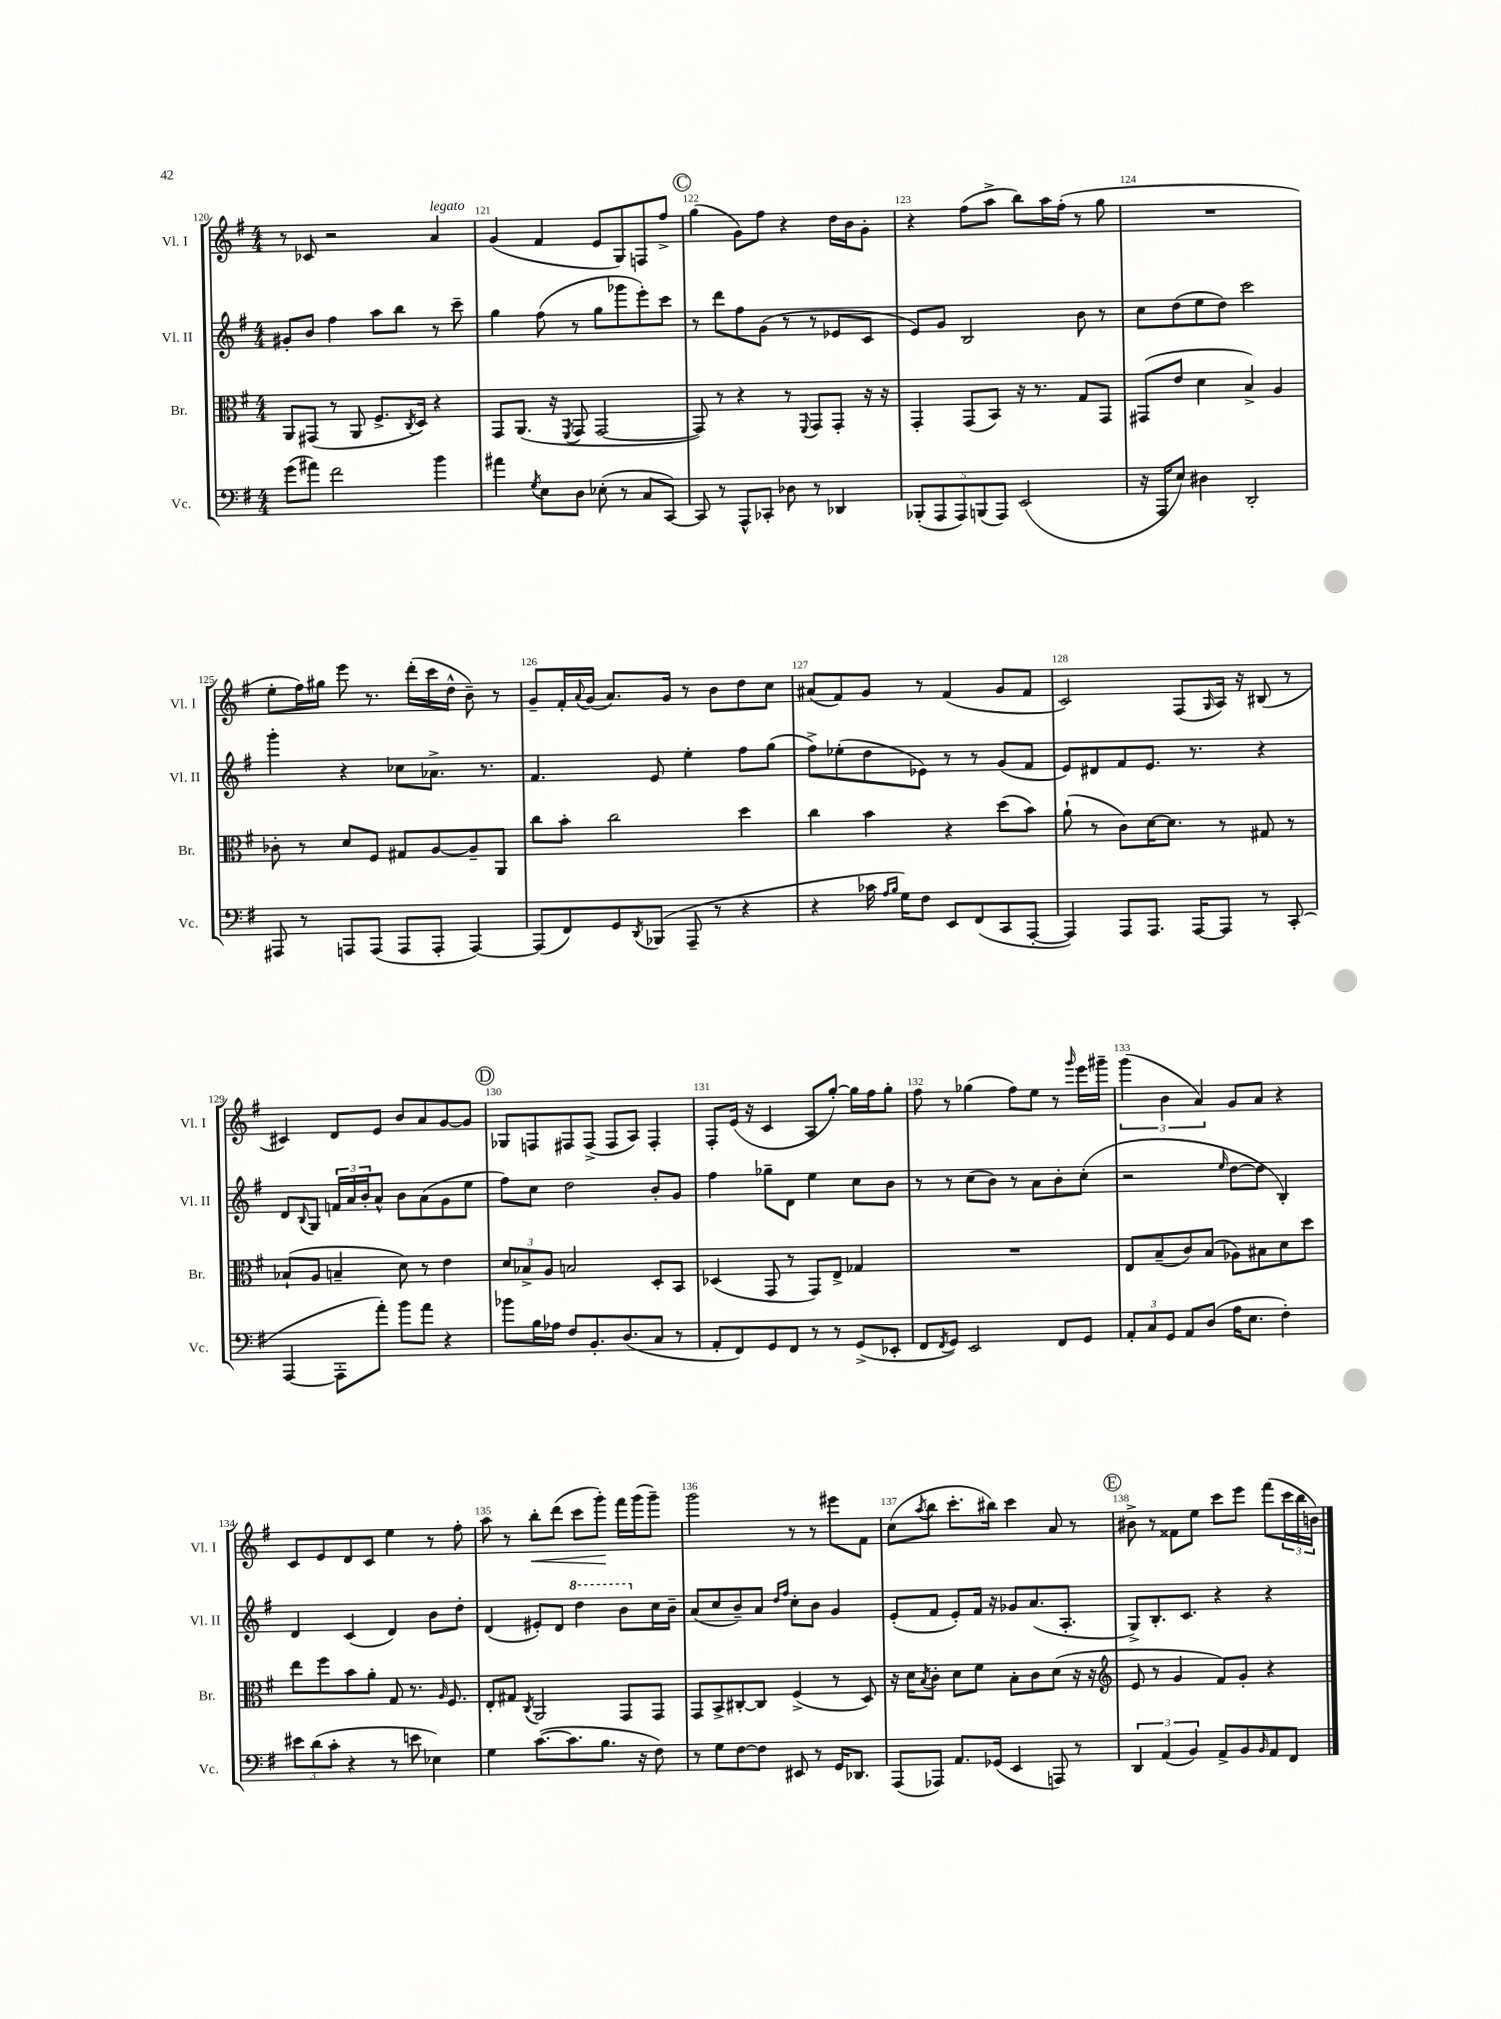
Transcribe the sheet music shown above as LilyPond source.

<<
\new StaffGroup <<
\new Staff = "s0" \with { instrumentName = "Vl. I" shortInstrumentName = "Vl. I" } {
    \clef treble \key g \major \numericTimeSignature \time 4/4
    r8 ces'8 r2 a'4^\markup { \italic "legato" } |
    g'4( fis'4 e'8 g8) f8 fis''8-> |
    \mark \markup { \circle "C" } g''4( g'8) fis''8 r4 d''16 b'16 g'8-. |
    r4 fis''8( a''8-> b''8) a''16 fis''16-.( r8 g''8 |
    R1 |
    e''8-. fis''16) gis''16 e'''8 r8. d'''16-.( c'''16 d''16-^ b'8--) r8 |
    g'8-- fis'16-. \appoggiatura { a'8 } g'16( a'8.) g'16 r8 b'8 d''8 c''8 |
    ais'8( fis'8) g'8 r8 fis'4( g'8 fis'8 |
    c'2) fis8( \grace { g16 } a16) r16 bis8( r8 |
    cis'4) d'8 e'8 b'8 a'8 g'8~ g'8 |
    \mark \markup { \circle "D" } ges8 f8 fis8 fis8->( fis8 a8) fis4-. |
    fis8-. e'16( r16 c'4 a8 g''8~-.) g''16 fis''16 g''8-. |
    fis''8 r8 ges''4( fis''8) e''8 r8 \grace { g'''16 } e'''16 gis'''16-- |
    \tuplet 3/2 { g'''4( b'4 a'4) } g'8 a'8 r4 |
    c'8 e'8 d'8 c'8 e''4 r8 fis''8-. |
    a''8 r8 b''8-.\< d'''8( c'''8 g'''8-.\!) fis'''16 g'''16( g'''8--) |
    g'''2 r8 r8 eis'''8 fis'8 |
    c''8( \acciaccatura { a''8 } b''8 c'''8.-. bis''16) c'''4 a'8 r8 |
    \mark \markup { \circle "E" } bis'8-> r8 fisis'8 e''8 c'''8 e'''8 fis'''8( \tuplet 3/2 { c'''16 b''16 b'16) } \bar "|." |
}
\new Staff = "s1" \with { instrumentName = "Vl. II" shortInstrumentName = "Vl. II" } {
    \clef treble \key g \major \numericTimeSignature \time 4/4
    gis'8-. b'8 fis''4 a''8 b''8 r8 c'''8-- |
    g''4 fis''8( r8 g''8 ges'''8 e'''8-.) c'''8 |
    \mark \markup { \circle "C" } r8 d'''8 fis''8 g'8( r8 r8 ees'8 c'8 |
    e'8) g'8 b2 b'8 r8 |
    c''8 d''8( e''8 d''8) c'''2 |
    g'''4-. r4 ces''8 aes'8.-> r8. |
    fis'4. e'8 e''4-. fis''8 g''8( |
    fis''8->) ees''8-.( d''8 ees'8) r8 r8 g'8( fis'8 |
    e'8) dis'8 fis'8 e'8. r8. r4 |
    d'8 \appoggiatura { b8 } g8 \tuplet 3/2 { f'16 a'16 b'16-. } a'8-^ b'8 a'8( g'8 e''8 |
    \mark \markup { \circle "D" } fis''8) c''8 d''2 b'8-. g'8 |
    fis''4 ges''8-- d'8 e''4 c''8 b'8 |
    r8 r8 c''8( b'8) r8 a'8 b'8-. c''8-.( |
    r2 \grace { e''16 } d''8~ d''8 b4-.) |
    d'4 c'4( d'4) b'8 d''8-. |
    d'4( eis'8-.) d'8 \ottava #1 d'''4 b''8 \ottava #0 c''16 b'16-- |
    a'8( c''8 b'8--) a'8 \grace { d''16 fis''16 } c''8-. b'8 g'4 |
    e'8-.( fis'8 e'8-.) fis'16 r16 ges'8 a'8.( a8.-. |
    \mark \markup { \circle "E" } g8->) b8.-. c'8. r4 r4 \bar "|." |
}
\new Staff = "s2" \with { instrumentName = "Br." shortInstrumentName = "Br." } {
    \clef alto \key g \major \numericTimeSignature \time 4/4
    a,8 gis,8( r8 a,8 fis8.-> \acciaccatura { c8 } d16) r4 |
    g,8 a,8.( r16 \acciaccatura { fis,8 } g,8 g,2~ |
    \mark \markup { \circle "C" } g,8) r8 r4 r8 \appoggiatura { fis,8 } g,8 g,8-. r16 r16 |
    g,4-. g,8( b,8) r16 r8. g8 g,8 |
    gis,8( e'8 d'4 b4->) a4 |
    ces'8-. r8 d'8 fis8 gis8 a8~ a8-- a,8 |
    c''8 b'8-. c''2 d''4 |
    c''4 b'4 r4 d''8( b'8) |
    a'8-!( r8 c'8) d'16~ d'8. r8 gis8 r8 |
    bes8-!( a8 b4-- d'8) r8 e'4 |
    \mark \markup { \circle "D" } \tuplet 3/2 { d'8 bes8-> a8 } b2 d8-. b,8 |
    des4( g,8 r8 g,8) e8-> ges4 |
    R1 |
    e8 b8--( c'8) b8( aes8) bis8 d'8 d''8 |
    e''8 fis''8 b'8 a'8-. g8 r8. \grace { a16 } fis8. |
    e8-. gis8 \acciaccatura { c8 } a,2 g,8 g,8 |
    g,8 b,8-> cis8~-. cis8 fis4->( r8 d8) |
    r16 d'16 \acciaccatura { b8 } c'8-. d'8 fis'8 b8-. c'8 d'8( r16 r16 |
    \mark \markup { \circle "E" } \clef treble e'8 r8 g'4 fis'8) g'8-. r4 \bar "|." |
}
\new Staff = "s3" \with { instrumentName = "Vc." shortInstrumentName = "Vc." } {
    \clef bass \key g \major \numericTimeSignature \time 4/4
    g'8( ais'8) fis'2 b'4 |
    ais'4 \acciaccatura { g8 } e8 d8 ees8-.( r8 c8 c,8~) |
    \mark \markup { \circle "C" } c,8 r8 a,,8-^ ces,8-. des8 r8 des,4 |
    \tuplet 5/4 { bes,,8-.( a,,8 a,,8) b,,8( a,,8) } e,2( |
    r16 a,,16 e8) dis4 d,2-. |
    ais,,8 r8 a,,8 a,,8( a,,8 a,,8-. a,,4~) |
    a,,8( fis,8) g,8 \acciaccatura { d,8 } bes,,8( a,,8-- r8 r4 |
    r4 ces'16 \grace { a16 b16 } g16) fis8 e,8 fis,8( c,8 a,,8~-. |
    a,,4) a,,8 a,,8. a,,16~ a,,8 r8 c,8-.( |
    a,,4~ a,,8-. a'8-.) b'8 a'8 r4 |
    \mark \markup { \circle "D" } bes'8 b16 aes16 fis8 b,8.-. d8.( c8 r8 |
    a,8-. fis,8) g,8 fis,8 r8 r8 g,8->( ees,8-. |
    fis,8 \acciaccatura { fis,8 } g,8) e,2 fis,8 g,8 |
    \tuplet 3/2 { a,8-. c8 g,8 } a,8 d8( a16 e8. fis4-.) |
    \tuplet 3/2 { eis'8 d'8( c'8-. } r4 r8 e'8 ees4) |
    g4 c'8.~( c'8. b8. r16 fis8) |
    r8 g8 fis8~ fis8 eis,8 r8 g,16 des,8. |
    a,,8( aes,,8) a,8. ges,16( e,4 a,,8) r8 |
    \mark \markup { \circle "E" } \tuplet 3/2 { d,4 a,4( b,4) } a,8-> b,8 \grace { b,16 } a,8 fis,8 \bar "|." |
}
>>
>>
\layout { \context { \Score currentBarNumber = #120 \override BarNumber.break-visibility = ##(#f #t #t) barNumberVisibility = #all-bar-numbers-visible } }
